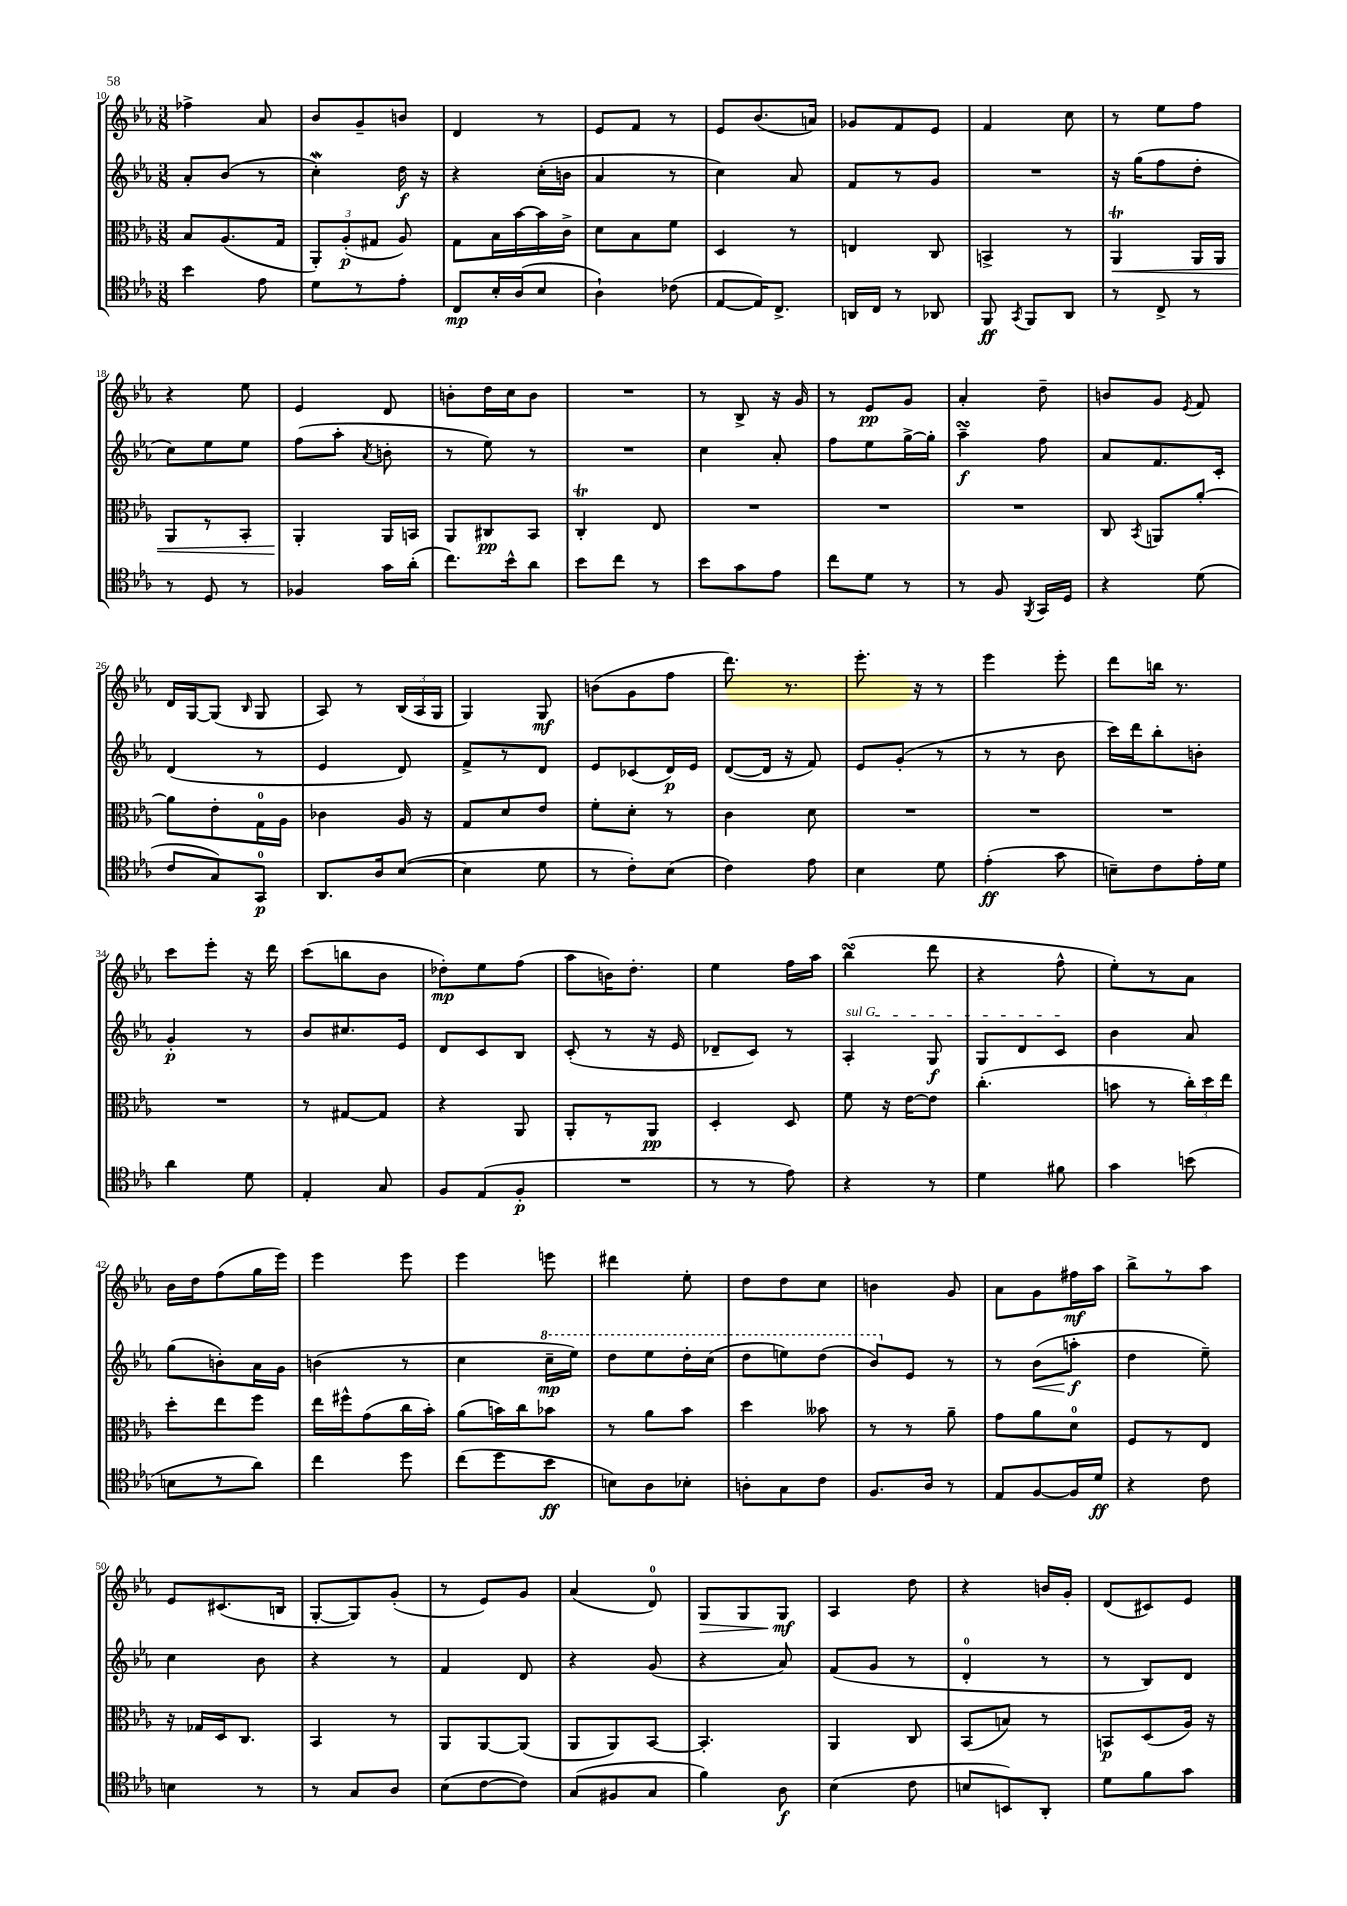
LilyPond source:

<<
\new StaffGroup <<
\new Staff = "s0" {
    \clef treble \key ees \major \numericTimeSignature \time 3/8
    \autoBeamOff fes''4-> aes'8 |
    bes'8[ g'8-- b'8] |
    d'4 r8 |
    ees'8[ f'8] r8 |
    ees'8[ bes'8.( a'16]) |
    ges'8[ f'8 ees'8] |
    f'4 c''8 |
    r8 ees''8[ f''8] |
    r4 ees''8 |
    ees'4 d'8 |
    b'8[-. d''16 c''16 b'8] |
    R4. |
    r8 bes8-> r16 g'16 |
    r8 ees'8[\pp g'8] |
    aes'4-. d''8-- |
    b'8[ g'8] \acciaccatura { ees'8 } f'8 |
    d'16[ g16~ g8]( \grace { bes16 } g8 |
    aes8) r8 \tuplet 3/2 { bes16[( aes16 g16] } |
    g4) g8\mf |
    b'8[( g'8 f''8] |
    d'''8.) r8. |
    ees'''8.-. r16 r8 |
    ees'''4 ees'''8-. |
    d'''8[ b''16] r8. |
    c'''8[ ees'''8]-. r16 d'''16 |
    c'''8[( b''8 bes'8] |
    des''8[-.\mp) ees''8 f''8]( |
    aes''8[ b'16) d''8.]-. |
    ees''4 f''16[ aes''16] |
    bes''4\turn( d'''8 |
    r4 f''8-^ |
    ees''8[-.) r8 aes'8] |
    bes'16[ d''16 f''8( g''16 ees'''16]) |
    ees'''4 ees'''8 |
    ees'''4 e'''8 |
    dis'''4 ees''8-. |
    d''8[ d''8 c''8] |
    b'4 g'8 |
    aes'8[ g'8 fis''16\mf aes''16] |
    bes''8[-> r8 aes''8] |
    ees'8[ cis'8.( b16] |
    g8[~-. g8) g'8]-.( |
    r8 ees'8[) g'8] |
    aes'4( d'8-0) |
    g8[\> g8 g8]\mf\! |
    aes4 d''8 |
    r4 b'16[ g'16]-. |
    d'8[( cis'8) ees'8] \bar "|." |
}
\new Staff = "s1" {
    \clef treble \key ees \major \numericTimeSignature \time 3/8
    \autoBeamOff aes'8[-. bes'8]( r8 |
    c''4-.\mordent) d''16\f r16 |
    r4 c''16[-.( b'16] |
    aes'4 r8 |
    c''4) aes'8 |
    f'8[ r8 g'8] |
    R4. |
    r16 g''16[( f''8 d''8]-. |
    c''8[) ees''8 ees''8] |
    f''8[( aes''8]-. \acciaccatura { aes'8 } b'8-. |
    r8 ees''8) r8 |
    R4. |
    c''4 aes'8-. |
    f''8[ ees''8 g''16~-> g''16]-. |
    aes''4--\turn\f f''8 |
    aes'8[ f'8. c'16]-. |
    d'4( r8 |
    ees'4 d'8) |
    f'8[-> r8 d'8] |
    ees'8[ ces'8( d'16\p) ees'16] |
    d'8[~( d'16] r16 f'8) |
    ees'8[ g'8]-.( r8 |
    r8 r8 bes'8 |
    c'''16[) d'''16 bes''8-. b'8]-. |
    g'4-.\p r8 |
    bes'8[ cis''8. ees'16] |
    d'8[ c'8 bes8] |
    c'8-.( r8 r16 ees'16 |
    des'8[-- c'8]) r8 |
    \once \override TextSpanner.bound-details.left.text = \markup { \italic "sul G" } aes4-.\startTextSpan g8\f |
    g8[ d'8 c'8]\stopTextSpan |
    bes'4 aes'8 |
    g''8[( b'8-.) aes'16 g'16] |
    b'4( r8 |
    c''4 \ottava #1 c'''16[--\mp ees'''16]) |
    d'''8[ ees'''8 d'''16-. c'''16]( |
    d'''8[ e'''8) d'''8]( |
    bes''8[) \ottava #0 ees'8] r8 |
    r8 bes'8[\<( a''8]-.\f\! |
    d''4 ees''8--) |
    c''4 bes'8 |
    r4 r8 |
    f'4 d'8 |
    r4 g'8( |
    r4 aes'8) |
    f'8[( g'8] r8 |
    d'4-0-. r8 |
    r8 bes8[) d'8] \bar "|." |
}
\new Staff = "s2" {
    \clef alto \key ees \major \numericTimeSignature \time 3/8
    \autoBeamOff bes8[ aes8.( g16] |
    \tuplet 3/2 { aes,8[-.) aes8-.\p( gis8] } aes8) |
    g8[ bes16 bes'16~ bes'16 c'16]-> |
    d'8[ bes8 f'8] |
    d4 r8 |
    e4 c8 |
    b,4-> r8 |
    aes,4\trill\< aes,16[ aes,16] |
    aes,8[ r8 bes,8]-. |
    aes,4-.\! aes,16[ b,16] |
    aes,8[ cis8\pp bes,8] |
    c4-.\trill ees8 |
    R4. |
    R4. |
    R4. |
    c8 \acciaccatura { bes,8 } a,8[ aes'8]~-. |
    aes'8[ ees'8-. g16-0 aes16] |
    ces'4 aes16 r16 |
    g8[ d'8 ees'8] |
    f'8[-. d'8]-. r8 |
    c'4 d'8 |
    R4. |
    R4. |
    R4. |
    R4. |
    r8 gis8[~ gis8] |
    r4 aes,8 |
    aes,8[-. r8 aes,8]\pp |
    d4-. d8 |
    f'8 r16 ees'16[~ ees'8] |
    c''4.-.( |
    b'8 r8 \tuplet 3/2 { c''16[-.) d''16 ees''16] } |
    d''8[-. ees''8 f''8] |
    ees''16[ fis''16-^ g'8( c''16 bes'16]-.) |
    aes'8[( b'16) c''16 bes'8] |
    r8 aes'8[ bes'8] |
    d''4 beses'8 |
    r8 r8 aes'8-- |
    g'8[ aes'8 d'8]-0 |
    f8[ r8 ees8] |
    r16 ges16[ d16 c8.] |
    bes,4 r8 |
    aes,8[ aes,8~ aes,8]( |
    aes,8[ aes,8) bes,8]~ |
    bes,4.-. |
    aes,4 c8 |
    bes,8[( b8]) r8 |
    b,8[\p d8( aes16]) r16 \bar "|." |
}
\new Staff = "s3" {
    \clef tenor \key ees \major \numericTimeSignature \time 3/8
    \autoBeamOff bes'4 ees'8 |
    d'8[ r8 ees'8]-. |
    c8[\mp bes16-. aes16( bes8] |
    aes4-!) ces'8( |
    ees8[~ ees16) c8.]-> |
    a,16[ c16] r8 aes,8 |
    f,8\ff \acciaccatura { g,8 } f,8[ aes,8] |
    r8 c8-> r8 |
    r8 d8 r8 |
    fes4 g'16[ aes'16]-.( |
    c''8.[) bes'16-^ aes'8] |
    bes'8[ c''8] r8 |
    bes'8[ g'8 ees'8] |
    c''8[ d'8] r8 |
    r8 f8 \acciaccatura { f,8 } g,16[ d16] |
    r4 d'8( |
    c'8[ g8) g,8]-0\p |
    aes,8.[ aes16 bes8]~( |
    bes4 d'8 |
    r8 c'8[-.) bes8]( |
    c'4) ees'8 |
    bes4 d'8 |
    ees'4-.\ff( g'8 |
    b8[--) c'8 ees'16-. d'16] |
    aes'4 d'8 |
    ees4-. g8 |
    f8[ ees8( f8]-.\p |
    R4. |
    r8 r8 ees'8) |
    r4 r8 |
    d'4 fis'8 |
    g'4 b'8( |
    b8[ r8 aes'8]) |
    c''4 d''8 |
    c''8[( d''8 bes'8]\ff |
    b8[) aes8 bes8]-. |
    a8[-. g8 c'8] |
    f8.[ aes16] r8 |
    ees8[ f8~ f16 d'16]\ff |
    r4 c'8 |
    b4 r8 |
    r8 g8[ aes8] |
    bes8[( c'8~ c'8]) |
    g8[( fis8 g8] |
    f'4) aes8\f |
    bes4( c'8 |
    b8[ b,8) aes,8]-. |
    d'8[ f'8 g'8] \bar "|." |
}
>>
>>
\layout { \context { \Score currentBarNumber = #10 } }
